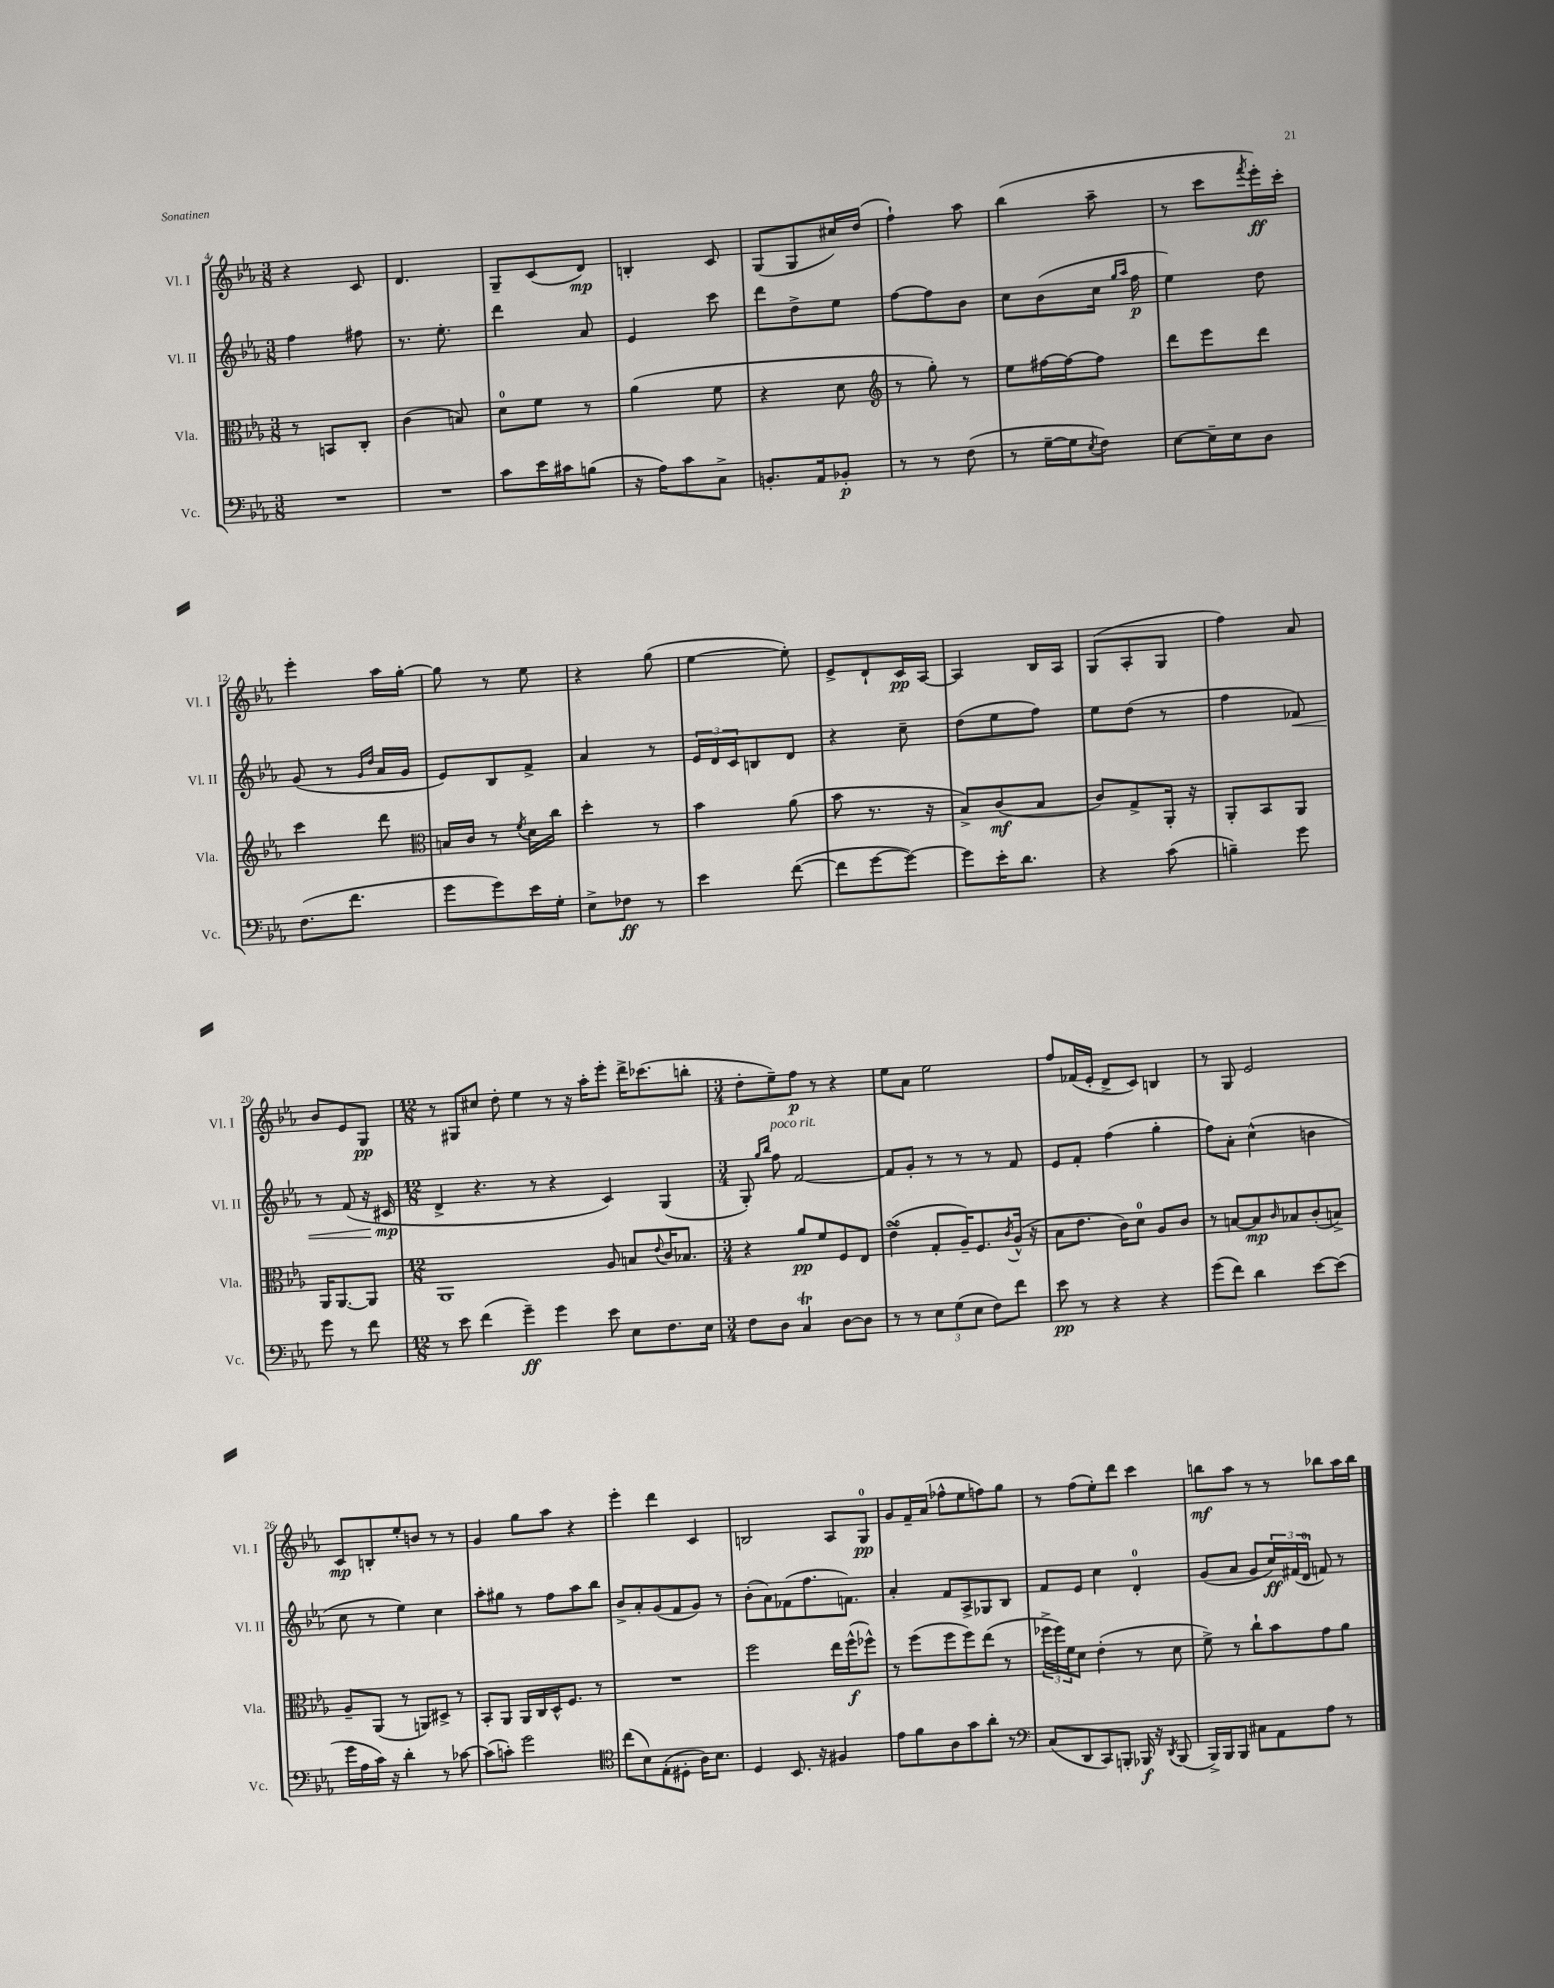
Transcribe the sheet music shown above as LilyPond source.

<<
\new StaffGroup <<
\new Staff = "s0" \with { instrumentName = "Vl. I" shortInstrumentName = "Vl. I" } {
    \clef treble \key ees \major \numericTimeSignature \time 3/8
    r4 c'8 |
    d'4. |
    g8-- c'8( d'8\mp) |
    b4-. c'8 |
    g8( g8 cis''16) d''16( |
    f''4-!) aes''8 |
    bes''4( aes''8-- |
    r8 c'''8 \acciaccatura { f'''8 } ees'''16-.\ff) c'''16-. |
    ees'''4-. aes''16 g''16~-. |
    g''8 r8 ees''8 |
    r4 g''8( |
    ees''4~ ees''8-.) |
    ees'8-> d'8-! c'16\pp aes16~ |
    aes4 bes16 aes16 |
    g8( aes8-. g8 |
    f''4) aes'8 |
    bes'8 ees'8 g8\pp |
    \numericTimeSignature \time 12/8 r8 gis8 cis''8 d''8-. ees''4 r8 r16 aes''16-. ees'''8-. d'''16-> ces'''8.( b''8-. |
    \numericTimeSignature \time 3/4 d''8-. ees''8--) f''8\p r8 r4 |
    ees''8 aes'8 ees''2 |
    f''8 fes'16( ees'16-. d'8-> c'8) b4 |
    r8 g8 ees'2 |
    c'8\mp b8-. ees''8-. b'8 r8 r8 |
    g'4 g''8 aes''8 r4 |
    ees'''4-. d'''4 c'4 |
    b2 aes8 g8-0\pp |
    g'8 f'16-- aes'16( fes''8-^ ees''8 f''8) g''8 |
    r8 f''8( ees''8-.) d'''8 c'''4 |
    b''8\mf aes''8 r8 r8 bes''8 aes''16 bes''16 \bar "|." |
}
\new Staff = "s1" \with { instrumentName = "Vl. II" shortInstrumentName = "Vl. II" } {
    \clef treble \key ees \major \numericTimeSignature \time 3/8
    f''4 fis''8 |
    r8. ees''8.-. |
    d'''4 aes'8 |
    ees'4 c'''8 |
    d'''8 d''8-> ees''8 |
    f''8~ f''8 bes'8 |
    c''8 bes'8( c''16 \grace { g''16 aes''16 } f''16\p |
    ees''4) d''8 |
    g'8( r8 \grace { g'16 d''16 } aes'16 g'16 |
    ees'8) bes8 f'8-> |
    aes'4 r8 |
    \tuplet 3/2 { ees'16 d'16 c'16 } b8 d'8 |
    r4 c''8-- |
    d''8( ees''8 f''8) |
    ees''8 d''8( r8 |
    f''4 fes'8\<) |
    r8 f'8( r16 cis'16\mp\! |
    \numericTimeSignature \time 12/8 d'4-> r4. r8 r4 c'4) g4( |
    \numericTimeSignature \time 3/4 g8-.) \grace { g''16 bes''16 } f''8^\markup { \italic "poco rit." } f'2~ |
    f'8 g'8-. r8 r8 r8 f'8 |
    ees'8 f'8-. f''4( g''4-. |
    f''8) aes'8-. c''4-^( b'4 |
    c''8 r8 ees''4) c''4 |
    aes''8-. gis''8 r8 f''8 aes''8 bes''8 |
    bes'8-> aes'8-. g'8( f'8 g'8) r8 |
    bes'8-.( aes'8) fes'8( f''8. f'8.) |
    aes'4-. f'8 aes8-> ges8 bes8 |
    f'8 ees'8 c''4 d'4-0-. |
    g'8( aes'8 g'8 \tuplet 3/2 { c''16\ff) fis'16( d'16-0 } f'8) r8 \bar "|." |
}
\new Staff = "s2" \with { instrumentName = "Vla." shortInstrumentName = "Vla." } {
    \clef alto \key ees \major \numericTimeSignature \time 3/8
    r8 b,8 c8-. |
    c'4( b8) |
    d'8-0 f'8 r8 |
    aes'4( f'8 |
    r4 d'8 |
    \clef treble r8 g''8-.) r8 |
    ees''8 fis''16~ fis''16~ fis''8 |
    d'''8 ees'''8 d'''8 |
    c'''4 d'''8 |
    \clef alto b16 c'16 r8 \acciaccatura { f'8 } d'16 c''16 |
    d''4-. r8 |
    bes'4 aes'8( |
    bes'8 r8. r16 |
    bes8->) c'8\mf( bes8 |
    c'8) g8-> aes,16-. r16 |
    aes,8-. bes,8 aes,8 |
    aes,16 aes,8.~ aes,8 |
    \numericTimeSignature \time 12/8 aes,1 aes8 b8 \appoggiatura { ees'8 } c'16 bes8. |
    \numericTimeSignature \time 3/4 r4 aes'8\pp f'8 f8 ees8 |
    ees'4->\turn( g8-. aes16--) f8. \acciaccatura { c'8 } aes16-^( r16 |
    bes8 ees'8. c'16) d'8-0 aes8 c'8 |
    r8 b8~ b8\mp \grace { c'16 } bes8 c'8-.( b8->) |
    aes8-- aes,8( r8 a,8) dis8-> r8 |
    bes,8-. aes,8 aes,16 c16 d16-^ f8. r8 |
    R2. |
    f''2 ees''16 f''16-^\f( fes''8-^) |
    r8 f''8( f''8 f''8) ees''8( r8 |
    \tuplet 3/2 { fes''16-> fes''16) f'16 } d'8 ees'4-.( r8 d'8 |
    f'8->) r8 c''8-! bes'8 g'8 aes'8 \bar "|." |
}
\new Staff = "s3" \with { instrumentName = "Vc." shortInstrumentName = "Vc." } {
    \clef bass \key ees \major \numericTimeSignature \time 3/8
    R4. |
    R4. |
    c'8 ees'16 cis'16 b8( |
    r16 aes16) c'8 c8-> |
    b,8.-. aes,16 bes,8-.\p |
    r8 r8 f8( |
    r8 g16~-- g16 \acciaccatura { ees8 } f8) |
    ees8~ ees16-- ees16 d8 |
    f8.( f'8. |
    g'8 g'8) ees'16 g16-. |
    ees8-> fes8\ff r8 |
    ees'4 f'8~( |
    f'8 g'8~ g'8~) |
    g'8 ees'16-. d'8. |
    r4 c'8( |
    b4--) g'8 |
    g'8 r8 f'8 |
    \numericTimeSignature \time 12/8 r8 ees'8 f'4( g'4--\ff) g'4 ees'8 ees8 f8. ees16 |
    \numericTimeSignature \time 3/4 f8 d8 c4\trill d8~ d8 |
    r8 r8 \tuplet 3/2 { ees8 g8( ees8 } f8) f'8 |
    ees'8\pp r8 r4 r4 |
    g'8( f'8) d'4 ees'8~ ees'8( |
    g'16 aes16 c'16) r16 d'4-. r8 ces'8~ |
    ces'8( c'8-.) g'2 |
    \clef tenor c''8( bes8) ees8-.( dis8-. aes16) bes8. |
    d4 bes,8. r16 fis4 |
    ees'8 f'8 aes8 g'8 aes'8-. r8 |
    \clef bass c8( d,8 c,8) b,,8-. bes,,16\f r16 \acciaccatura { d,8 } bes,,8( |
    bes,,16->) bes,,16 bes,,8 cis8 aes,8 aes8 r8 \bar "|." |
}
>>
>>
\layout { \context { \Score currentBarNumber = #4 } }
